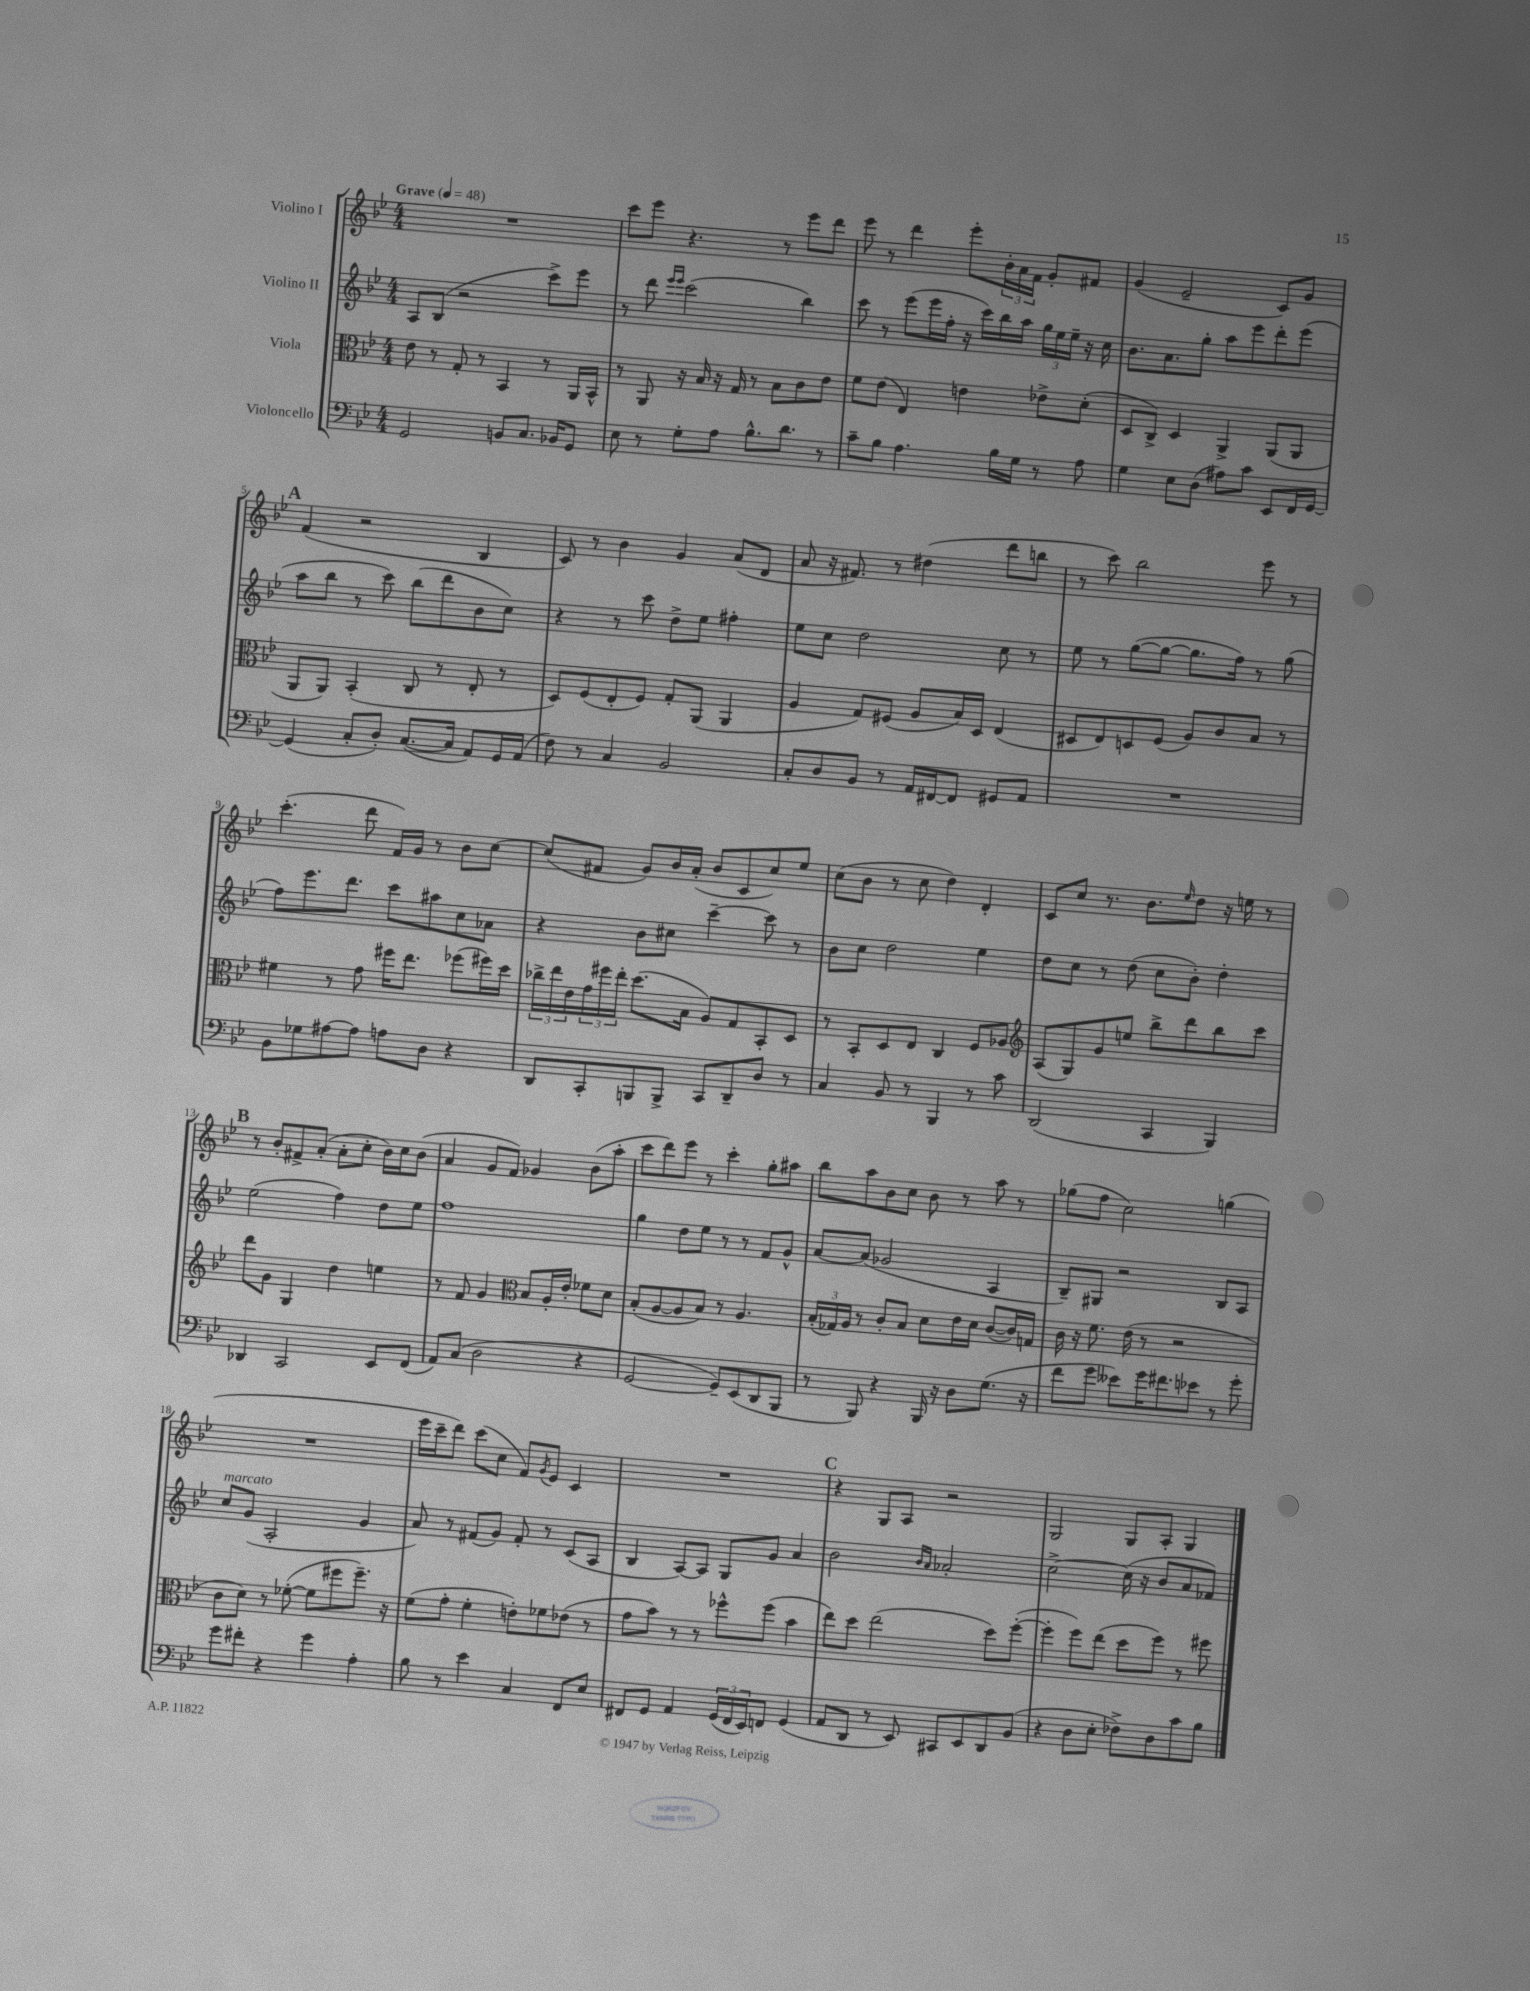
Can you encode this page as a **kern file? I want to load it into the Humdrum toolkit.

**kern	**kern	**kern	**kern
*staff4	*staff3	*staff2	*staff1
*clefF4	*clefC3	*clefG2	*clefG2
*k[b-e-]	*k[b-e-]	*k[b-e-]	*k[b-e-]
*M4/4	*M4/4	*M4/4	*M4/4
*MM48	*MM48	*MM48	*MM48
2GG	8e-	8A	1r
.	8r	(8B-	.
.	8G'	2r	.
.	8r	.	.
8BB	4BB-	.	.
8.C	.	.	.
.	8r	8ccc^)	.
16BB-	.	.	.
8GG	16AA	8eee-	.
.	16BB-^^	.	.
=	=	=	=
8E-	8r	8r	8ccc
8r	8AA	8ddd	8eee-
.	.	16qqeee-	.
.	.	16qqeee-	.
8G'	16r	(2ccc	4.r
.	16B-	.	.
8A	16r	.	.
.	16G	.	.
8.B-^^	8r	.	.
.	8B-	.	8r
8.d	.	.	.
.	8c	4bb-)	8eee-
8r	8e-	.	8ddd
=	=	=	=
8c~	8f	8ccc	8eee-
8B-	(8e-	8r	8r
4.A	4E-)	(8eee-	4ddd
.	.	16eee-	.
.	.	16ff'	.
.	4e	16r	8eee-'
.	.	16ccc)	.
16B-	.	16bb-	24b-'
.	.	.	24a
16G	.	16aa	.
.	.	.	24f
8r	8e-^	24gg	8g'
.	.	24ee-	.
.	.	24ee-~	.
8A	(8d'	16r	8f#
.	.	16cc	.
=	=	=	=
4G	8D	8.b-	(4g
.	8C^)	.	.
.	.	8.a	.
8E-	4D	.	2e-~
(8D	.	8gg'	.
8A#)	4AA^	8aa	.
8c	.	8eee-	.
8EE-	(8AA	8ddd'	8c)
16FF	8AA	(8eee-	8g
[16GG	.	.	.
=	=	=	=
(4GG]	8AA	8aa	(4f
.	8AA)	8bb-	.
8C'	(4BB-'	8r	2r
8D')	.	8ccc)	.
([8.C	8C	(8bb-	.
.	8r	8ddd	.
16C]	.	.	.
8AA)	8E-'	8b-	4B-
16GG	8r	8cc)	.
(16AA	.	.	.
=	=	=	=
8F)	8D)	4r	8c)
8r	(8F	.	8r
4C	8E-'	8r	4b-
.	8F)	8ccc	.
2BB-	8G'	8dd^	4g
.	(8AA	8ee-	.
.	4AA	4ff#'	(8a
.	.	.	8d
=	=	=	=
8C'	4A	8ee-	8a
8D	.	8cc	16r
.	.	.	8.f#)
8BB-	8G)	2dd	.
8r	(8F#	.	8r
16AA	8A	.	(4dd#
[16FF#	.	.	.
8FF#]	16B-)	.	.
.	16D	.	.
8GG#	(4E-	8cc	8ddd
8AA	.	8r	8bb
=	=	=	=
1r	8D#	8ee-	8r
.	8E-)	8r	8ccc)
.	8D	([8gg	2bb-
.	(8F	8gg_	.
.	8A)	8.gg]	.
.	8c	.	.
.	.	16ff)	.
.	8B-	8r	8eee-
.	8r	(8gg	8r
=	=	=	=
8BB-	4f#	8ff)	(4.ccc'
8G-	.	8.eee-	.
[8A#	8r	.	.
.	.	8.ddd	.
8A#]	8g	.	8ddd
8A	16ff#	8ccc	16f)
.	8.ee-	.	16g
8D	.	8aa#	8r
4r	(8ff-	8cc	8b-
.	16ff#)	8a-	[8cc
.	16dd	.	.
=	=	=	=
8DD	24cc-^	4r	(8cc]
.	24ee-	.	.
.	24e-	.	.
8CC'	24g	.	8f#
.	24ff#	.	.
.	24ee-'	.	.
8BBB	(8.dd	8b-	8g)
8BBB^	.	8cc#	16b-
.	16B-	.	(16a'
8CC	8A)	[4ccc~	8b-
8DD~	8G	.	8c
8D	8BB-'	8ccc]	8cc)
8r	8D	8r	8ee-
=	=	=	=
4C	8r	8b-	(8cc
.	8BB-'	8cc	8b-
8BB-	8D	2dd	8r
8r	8E-	.	8cc
4BBB-	4C	.	4dd)
8r	8F	4ee-	4d'
8c	8A-	.	.
=	=	=	=
*	*clefG2	*	*
(2DD	(8A	8dd	8c
.	8G)	8cc	8cc
.	8g	8r	8.r
.	8ee	(8dd	.
.	.	.	8.b-
4CC	8bb-^	8cc	.
.	.	.	16qqee-
.	8ddd	8b-')	8dd
4BBB-)	8bb-	4dd'	16r
.	.	.	16ee
.	8ccc	.	8r
=	=	=	=
4DD-	8ddd	(2ee-	8r
.	8g	.	8b-'
2CC	4G	.	8f#^
.	.	.	(8a'
.	4dd	4ff)	8a'
.	.	.	8cc'
8EE-	4ee	8dd	16b-)
.	.	.	16cc
(8FF	.	8ee-	(8b-
=	=	=	=
8AA)	8r	1ff	4a
(8C	8f	.	.
2D	4g	.	8g
.	.	.	8f)
*	*clefC3	*	*
.	8B-	.	4g-
.	16A'	.	.
.	16e-'	.	.
4r	8f-	.	(8b-
.	8d	.	8aa'
=	=	=	=
[2GG	(8B-'	4gg	8ccc
.	[8A	.	8ddd)
.	8A]	8dd	8eee-
.	8B-)	8ee-	8r
8GG~])	8r	8r	4ccc'
(8EE-	4.A	8r	.
8DD	.	8f	8gg'
8BBB-	.	8g^^	8aa#
=	=	=	=
8r	(24B-'	[8a	8bb-
.	24G-)	.	.
.	24A	.	.
8BBB-)	8r	(8a]	8aa
4r	8c'	2g-	8b-
.	8B-	.	8cc
16BBB-	8d	.	8b-
16r	.	.	.
8D	16e-	.	8r
.	16d	.	.
(8.G	([8c	4A	8aa
.	16c])	.	8r
16r	16G	.	.
=	=	=	=
8f	16c	8B-~)	(8gg-
.	16r	.	.
8g	8.f	8G#	8ff
8e--)	.	2r	2cc)
.	(16e-	.	.
16g	8r	.	.
8.f#	.	.	.
.	2r	.	.
8e-	.	.	.
8r	.	8B-	(4gg
8g'	.	8A	.
=	=	=	=
8g	8c	8cc	1r
8f#'	8d)	(8g	.
4r	8r	2A'	.
.	([8f-'	.	.
4g	8f-]	.	.
.	8ff#	.	.
4A'	8.ff#~)	4g	.
.	16r	.	.
=	=	=	=
8B-	(8f	8a)	16eee-
.	.	.	16ccc~
8r	8g'	8r	8ddd)
4e-	4f'	(8f#	(8ccc
.	.	8g)	8cc
4C	8e')	8f#'	8f)
.	.	.	8qg
.	8f-	8r	8e-
8FF	(8e-	(8c	4c
8E-	8r	8A	.
=	=	=	=
8FF#	8g	4B-	1r
8GG	8b-)	.	.
4AA	8r	[8A)	.
.	8r	8A]	.
(24GG	8ff-^^	8G	.
24FF#	.	.	.
24EE-)	.	.	.
8FF	(8ff-	8g	.
(4GG	4b-	4a	.
=	=	=	=
8AA	8ee-)	2b-	4r
8DD	8dd	.	.
8r	(2ee-	.	8G
8EE-)	.	.	8A
.	.	16qqb-	.
.	.	16qqa	.
8CC#	.	2a-'	2r
8EE-	.	.	.
8DD	8dd)	.	.
(8BB-	([8ff'	.	.
=	=	=	=
4r	4ff']	[2cc^	2G
8D	8ff)	.	.
8E-'	(8ee-	.	.
8F-^)	8dd	(16cc]	8G
.	.	16r	.
8D	8ff)	8b-	8A'
8c	8r	8a	4G
8B-	8ff#	8f-)	.
==	==	==	==
*-	*-	*-	*-
